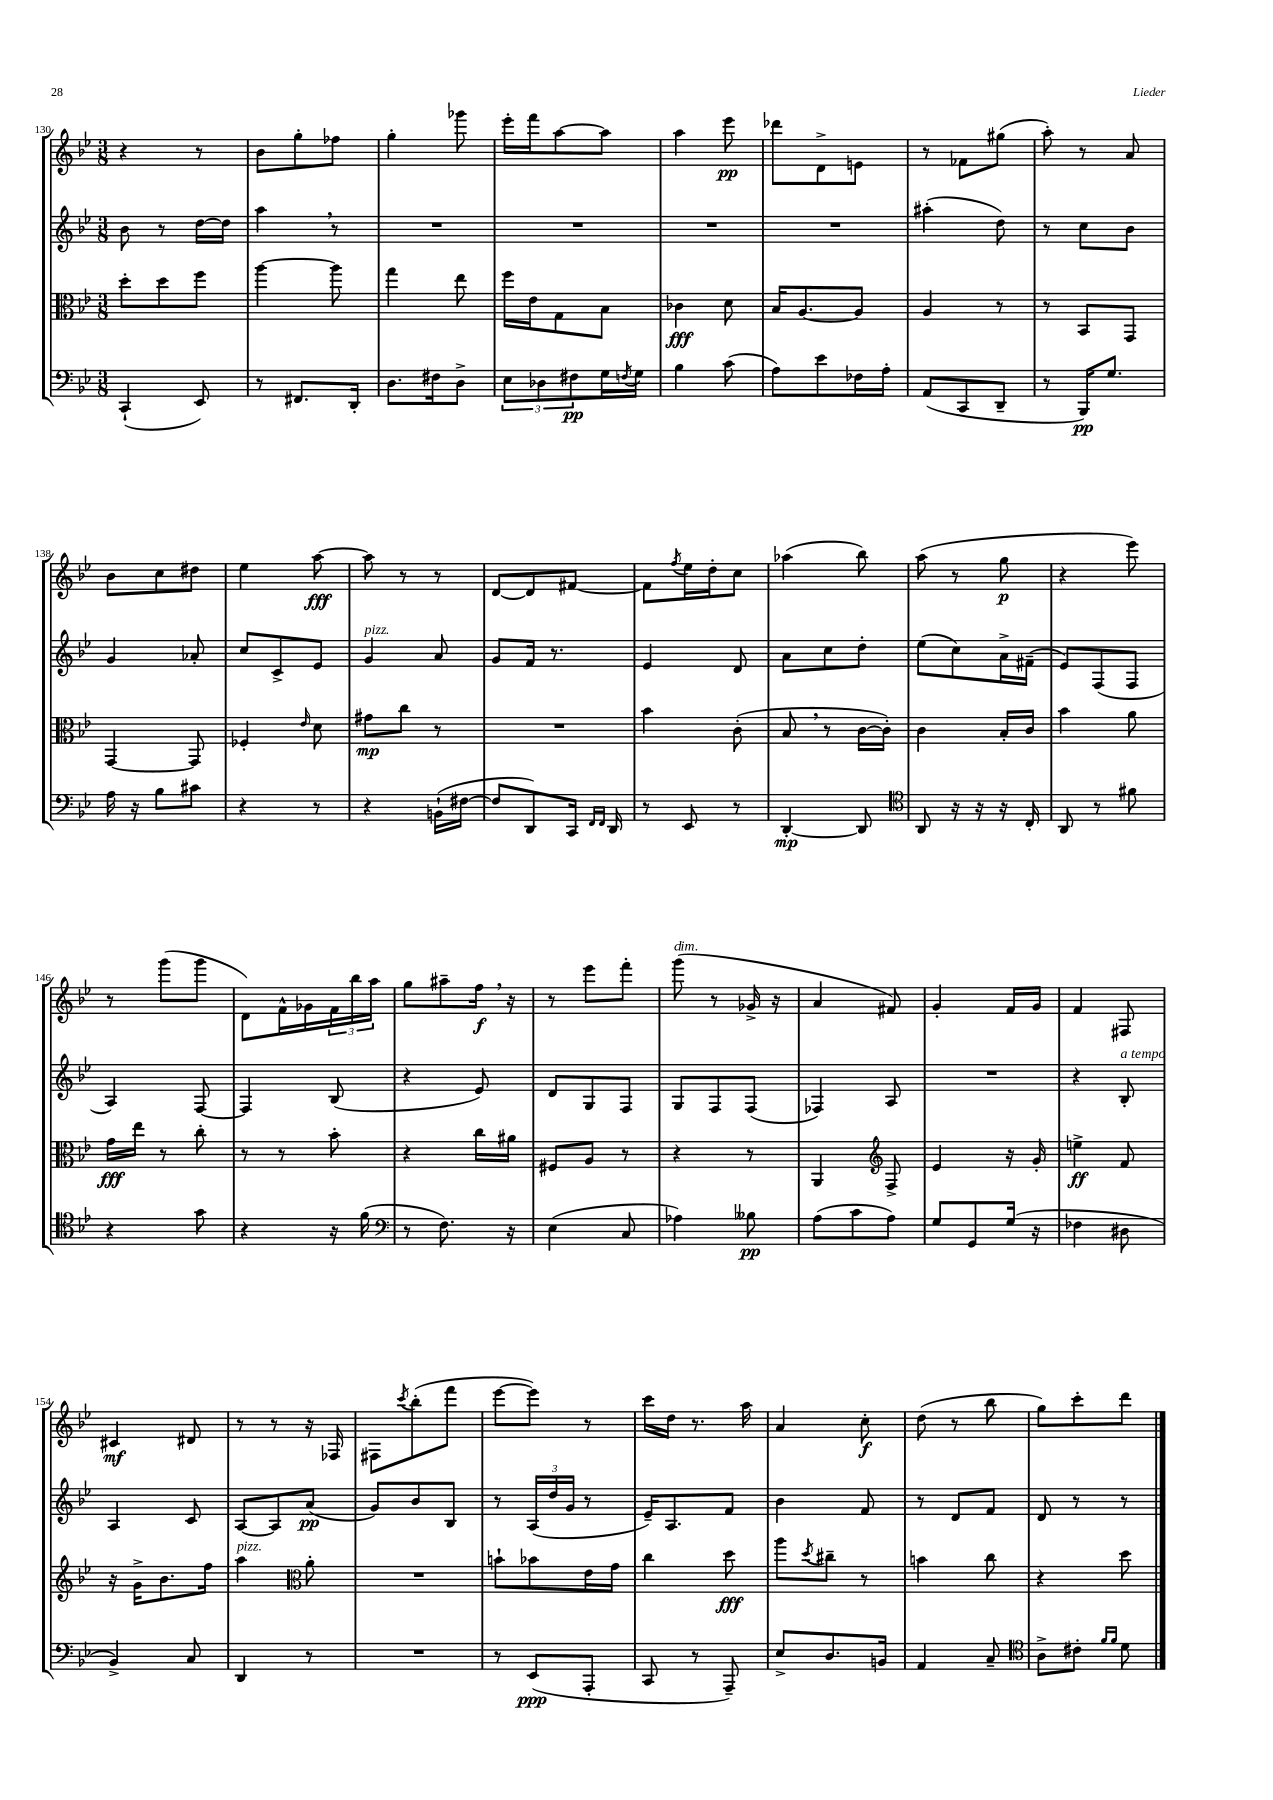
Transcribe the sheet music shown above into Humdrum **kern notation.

**kern	**kern	**kern	**kern
*staff4	*staff3	*staff2	*staff1
*clefF4	*clefC3	*clefG2	*clefG2
*k[b-e-]	*k[b-e-]	*k[b-e-]	*k[b-e-]
*M3/8	*M3/8	*M3/8	*M3/8
(4CC`	8dd'	8b-	4r
.	8dd	8r	.
8EE-)	8ff	[16dd	8r
.	.	16dd]	.
=	=	=	=
8r	[4aa	4aa	8b-
8.FF#	.	.	8gg'
.	8aa]	8r	8ff-
16DD'	.	.	.
=	=	=	=
8.D	4gg	4.r	4gg'
16F#	.	.	.
8D^	8ee-	.	8ggg-
=	=	=	=
12E-	16ff	4.r	16eee-'
.	16e-	.	16fff
12D-	.	.	.
.	8G	.	[8aa
12F#	.	.	.
16G	8B-	.	8aa]
8qF	.	.	.
16G	.	.	.
=	=	=	=
4B-	4c-	4.r	4aa
(8c	8d	.	8eee-
=	=	=	=
8A)	16B-	4.r	8ddd-
.	[8.A	.	.
8e-	.	.	8d^
16F-	8A]	.	8e
16A'	.	.	.
=	=	=	=
(8AA	4A	(4aa#'	8r
8CC	.	.	8f-
8DD~	8r	8dd)	(8gg#
=	=	=	=
8r	8r	8r	8aa')
16BBB-)	8BB-	8cc	8r
8.G	.	.	.
.	8GG	8b-	8a
=	=	=	=
16A	[4GG	4g	8b-
16r	.	.	.
8B-	.	.	8cc
8c#	8GG]	8a-'	8dd#
=	=	=	=
4r	4F-'	8cc	4ee-
.	.	8c^	.
.	16qqe-	.	.
8r	8d	8e-	[8aa
=	=	=	=
4r	8g#	4g	8aa]
.	8cc	.	8r
(16BB`	8r	8a	8r
[16F#	.	.	.
=	=	=	=
8F#]	4.r	8g	[8d
8DD)	.	16f	8d]
.	.	8.r	.
16CC	.	.	[8f#
16qqFF	.	.	.
16qqFF	.	.	.
16DD	.	.	.
=	=	=	=
8r	4b-	4e-	8f#]
.	.	.	8qff
8EE-	.	.	16ee-
.	.	.	16dd'
8r	(8c'	8d	8cc
=	=	=	=
[4DD'	8B-	8a	(4aa-
.	8r	8cc	.
8DD]	[16c	8dd'	8bb-)
.	16c'])	.	.
=	=	=	=
*clefC4	*	*	*
8AA	4c	(8ee-	(8aa
16r	.	8cc)	8r
16r	.	.	.
16r	16B-'	16a^	8gg
16C'	16c	(16f#~	.
=	=	=	=
8AA	4b-	8e-)	4r
8r	.	(8F	.
8f#	8a	8F	8eee-)
=	=	=	=
4r	16g	4A)	8r
.	16ee-	.	.
.	8r	.	(8ggg
8g	8cc'	[8F	8ggg
=	=	=	=
4r	8r	4F]	8d)
.	8r	.	16f^^
.	.	.	16g-
16r	8b-'	(8B-	24f
.	.	.	24bb-
(16f	.	.	.
.	.	.	24aa
=	=	=	=
*clefF4	*	*	*
8r	4r	4r	8gg
8.F)	.	.	8aa#~
.	16cc	8e-)	16ff
16r	16a#	.	16r
=	=	=	=
(4E-	8F#	8d	8r
.	8A	8G	8eee-
8C	8r	8F	8fff'
=	=	=	=
4A-)	4r	8G	(8ggg
.	.	8F	8r
8B--	8r	(8F	16g-^
.	.	.	16r
=	=	=	=
(8A	4AA	4F-)	4a
8c	.	.	.
*	*clefG2	*	*
8A)	8F^	8A	8f#)
=	=	=	=
8G	4e-	4.r	4g'
8GG	.	.	.
(16G	16r	.	16f
16r	16g'	.	16g
=	=	=	=
4F-	4ee^	4r	4f
8D#	8f	8B-'	8F#
=	=	=	=
4BB-^)	16r	4A	4c#
.	16g^	.	.
.	8.b-	.	.
8C	.	8c	8d#
.	16ff	.	.
=	=	=	=
4DD	4aa	[8A	8r
.	.	8A]	8r
*	*clefC3	*	*
8r	8a'	(8a	16r
.	.	.	16F-
=	=	=	=
4.r	4.r	8g)	8F#
.	.	.	8qccc
.	.	8b-	(8bb-'
.	.	8B-	8fff
=	=	=	=
8r	8b`	8r	[8eee-
(8EE-	8b-	(24A	8eee-])
.	.	24dd	.
.	.	24g	.
8AAA'	16e-	8r	8r
.	16g	.	.
=	=	=	=
8CC	4cc	16e-~)	16ccc
.	.	8.A	16dd
8r	.	.	8.r
8AAA~)	8dd	8f	.
.	.	.	16aa
=	=	=	=
8E-^	8aa	4b-	4a
.	8qdd	.	.
8.D	8cc#~	.	.
.	8r	8f	8cc'
16BB	.	.	.
=	=	=	=
4AA	4b	8r	(8dd
.	.	8d	8r
8C~	8cc	8f	8bb-
=	=	=	=
*clefC4	*	*	*
8A^	4r	8d	8gg)
8c#'	.	8r	8ccc'
16qqf	.	.	.
16qqf	.	.	.
8d	8dd	8r	8ddd
==	==	==	==
*-	*-	*-	*-
